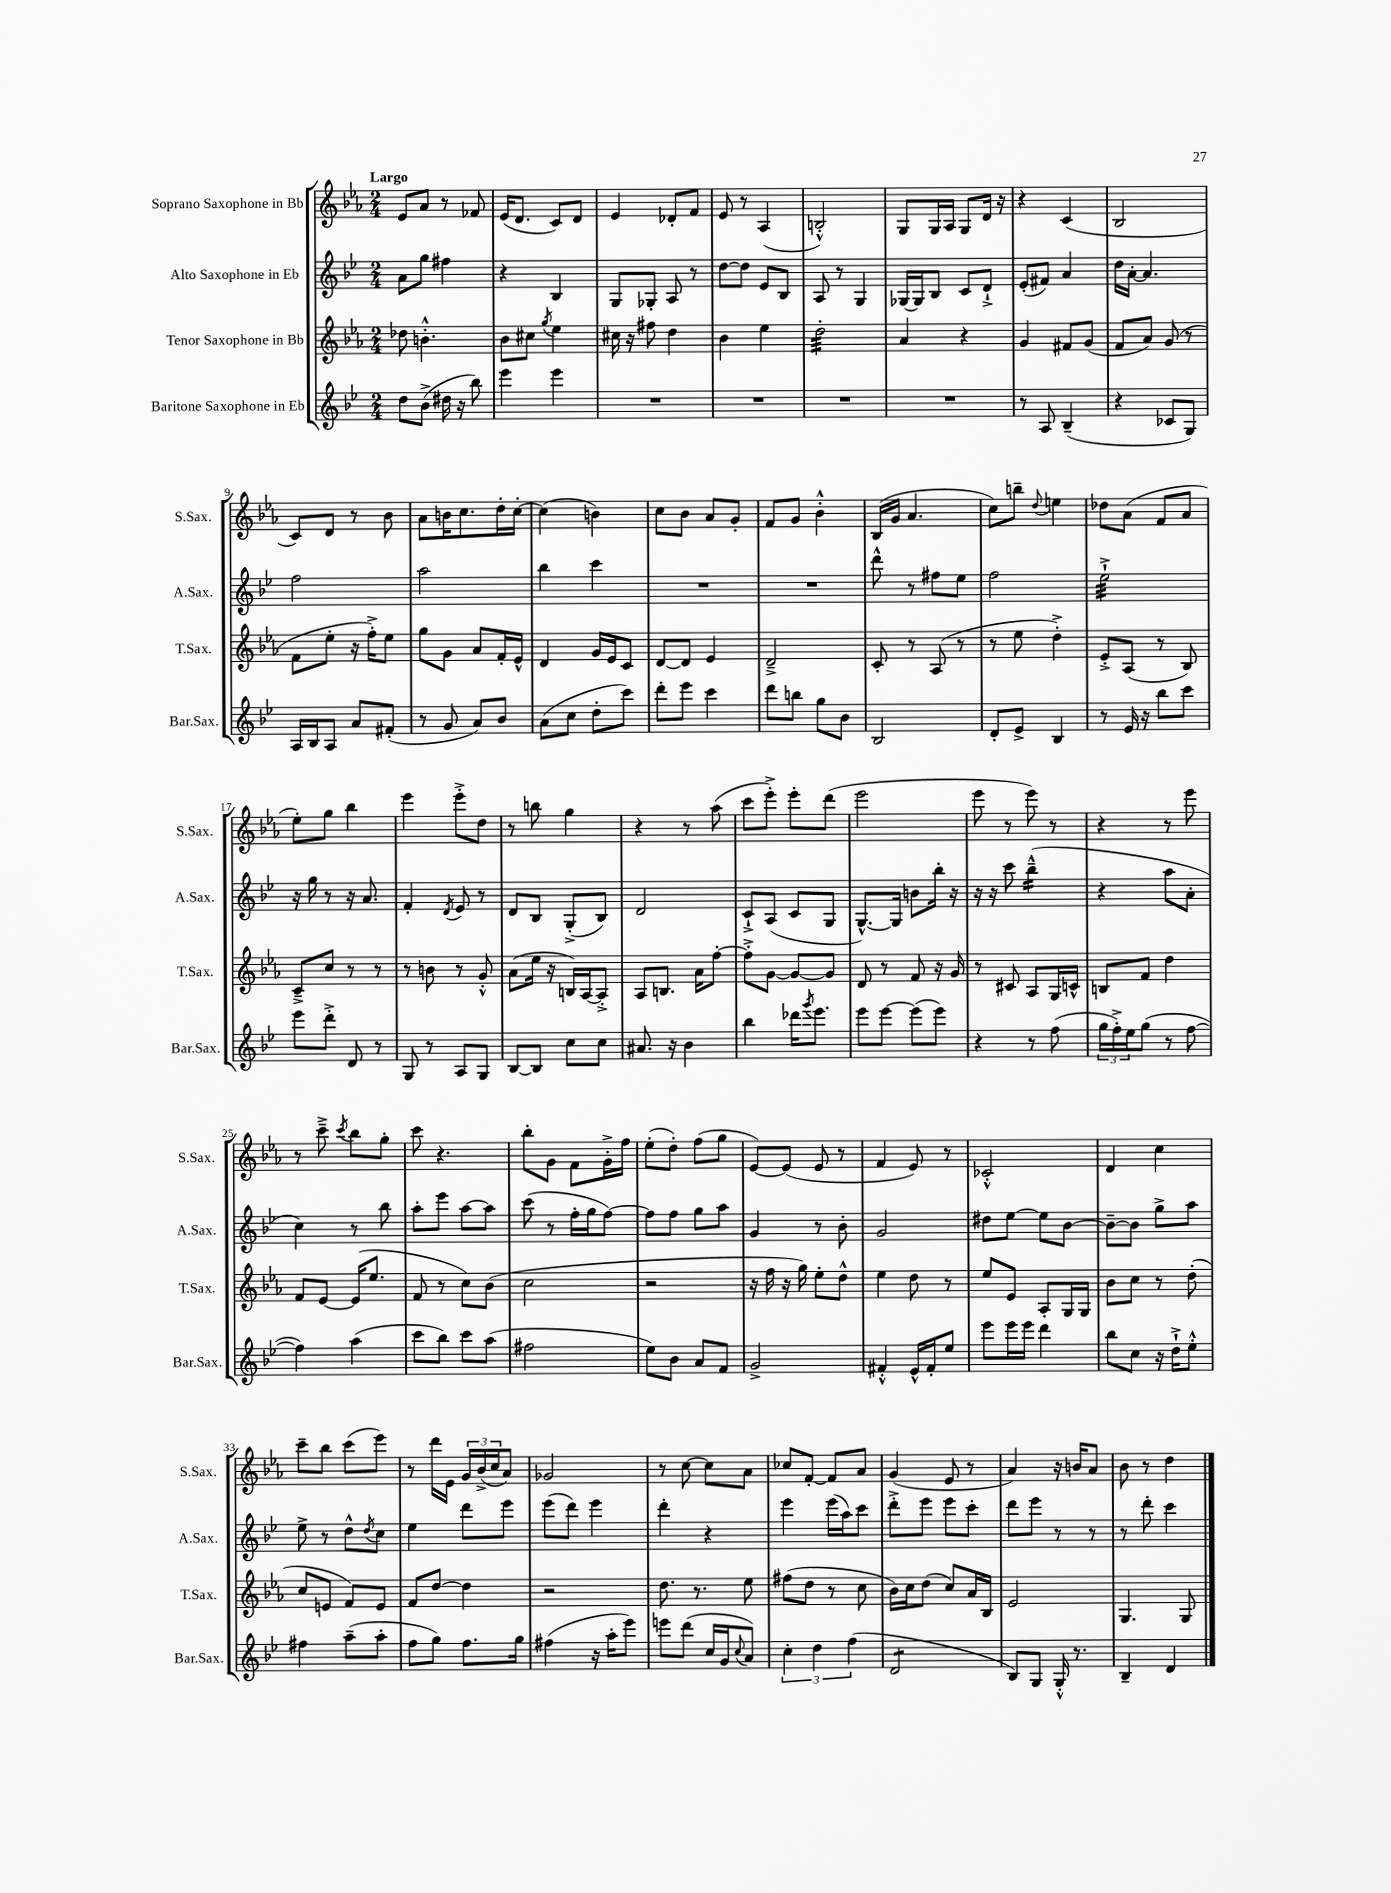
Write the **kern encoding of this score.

**kern	**kern	**kern	**kern
*staff4	*staff3	*staff2	*staff1
*clefG2	*clefG2	*clefG2	*clefG2
*k[b-e-]	*k[b-e-a-]	*k[b-e-]	*k[b-e-a-]
*M2/4	*M2/4	*M2/4	*M2/4
8dd\L	8dd-\	8a\L	8e-/L
(8b-^\J	4.b'^^\	8gg\J	8a-/J
16dd#\	.	4ff#\	8r
16r	.	.	.
8bb-\)	.	.	8f-/
=	=	=	=
4eee-\	8b-\L	4r	(16e-/LK
.	.	.	8.d/J
.	8cc#\J	.	.
.	8qgg/	.	.
4eee-\	4ee-\	4B-/	8c/L)
.	.	.	8d/J
=	=	=	=
2r	16cc#\	8G/L	4e-/
.	16r	.	.
.	8ff#\	8G-'/J	.
.	4dd\	8A/	8d-'/L
.	.	8r	8f/J
=	=	=	=
2r	4b-\	[8dd\L	8e-/
.	.	8dd\]J	8r
.	4ee-\	8e-/L	(4A-/
.	.	8B-/J	.
=	=	=	=
2r	2dd'\	8A/	2B'^^/)
.	.	8r	.
.	.	4G/	.
=	=	=	=
2r	4a-/	[16G-/LL	8G/L
.	.	16G-/]J	.
.	.	8B-/J	16G/L
.	.	.	16A-/JJ
.	4r	8c/L	8G/L
.	.	8d`^/J	16d/Jk
.	.	.	16r
=	=	=	=
8r	4g/	(8e-'/L	4r
8A/	.	8f#/J)	.
(4B-~/	8f#/L	4a/	(4c/
.	(8g/J	.	.
=	=	=	=
4r	8f/L	16dd\LL	2B-/
.	.	[16a'\JJ	.
.	8a-/J)	4.a/]	.
8c-/L	(8g/	.	.
8G/J)	8r	.	.
=	=	=	=
16A/LL	8f\L	2ff\	8c/L)
16B-/J	.	.	.
8A/J	8ee-'\J	.	8d/J
8a/L	16r	.	8r
.	16ff'^\LK)	.	.
(8f#'/J	8ee-\J	.	8b-\
=	=	=	=
8r	8gg\L	2aa\	8a-\L
8g/	8g\J	.	16b\K
.	.	.	8.cc\
8a/L)	8a-/L	.	.
8b-/J	16f'/L	.	16dd'\L
.	16e-^^/JJ	.	[16cc'\JJ
=	=	=	=
(8a\L	4d/	4bb-\	(4cc\]
8cc\J	.	.	.
8dd'\L	16g/LL	4ccc\	4b\)
.	16e-/J	.	.
8ccc\J)	8c/J	.	.
=	=	=	=
8ddd'\L	[8d/L	2r	8cc\L
8eee-\J	8d/]J	.	8b-\J
4ccc\	4e-/	.	8a-/L
.	.	.	8g'/J
=	=	=	=
8ddd\L	2d~^/	2r	8f/L
8bb\J	.	.	8g/J
8gg\L	.	.	4b-'^^\
8b-\J	.	.	.
=	=	=	=
2B-/	8c'/	8ddd^^\	(16B-/LL
.	.	.	16g/JJ
.	8r	8r	4.a-/
.	(8A-/	8ff#\L	.
.	8r	8ee-\J	.
=	=	=	=
8d'/L	8r	2ff\	8cc\L)
8e-^/J	8ee-\	.	8bb~\J
.	.	.	8qqdd/
4B-/	4dd'^\)	.	4ee\
=	=	=	=
8r	8e-'^/L	2ee-`^\	8dd-\L
16e-/	(8A-/J	.	(8a-\J
16r	.	.	.
8bb-\L	8r	.	8f/L
8ccc\J	8B-/)	.	8a-/J
=	=	=	=
8eee-\L	8c~^/L	16r	8ee-'\L)
.	.	16gg\	.
8ddd'^\J	8cc/J	8r	8gg\J
8d/	8r	16r	4bb-\
.	.	8.a/	.
8r	8r	.	.
=	=	=	=
8G/	8r	4f'/	4eee-\
8r	8b\	.	.
.	.	8qd/	.
8A/L	8r	8e-/	8eee-'^\L
8G/J	8g'^^/	8r	8dd\J
=	=	=	=
[8B-/L	(8a-\L	8d/L	8r
8B-/]J	16ee-\Jk	8B-/J	8bb\
.	16r	.	.
8cc\L	16B/LL)	(8G'^/L	4gg\
.	[16A-/J	.	.
8cc\J	8A-'^/]J	8B-/J)	.
=	=	=	=
8.a#/	8A-/L	2d/	4r
.	8.B/J	.	.
16r	.	.	.
4b-\	.	.	8r
.	16a-\LK	.	.
.	[8ff'\J	.	(8aa-\
=	=	=	=
4bb-\	8ff'^\]L	8c`^/L	8ccc\L
.	[8g\J	(8A/J	8eee-'^\J)
16ddd-\LK	8g/_L	8c/L	8eee-'\L
8qggg/	.	.	.
8.eee-\J	.	.	.
.	8g/]J	8G/J	(8ddd\J
=	=	=	=
8eee-\L	8d/	[8.G^^/L)	2eee-\
[8eee-\J	8r	.	.
.	.	16G/]Jk	.
(8eee-\]L	8f/	8b\L	.
8eee-\J)	16r	16bb-'\Jk	.
.	16g/	16r	.
=	=	=	=
4r	8r	16r	8eee-\
.	.	16r	.
.	8c#/	8ccc\	8r
8r	8A-/L	(4bb-~^^\	8eee-\)
(8ff\	16G/L	.	8r
.	16c^^/JJ	.	.
=	=	=	=
24gg\LL	8B/L	4r	4r
24ff'^\)	.	.	.
24ee-\J	.	.	.
(8gg\J	8f/J	.	.
8r	4dd\	8aa\L	8r
[8ff\	.	8a'\J	8eee-\
=	=	=	=
4ff\])	8f/L	4cc\)	8r
.	[8e-/J	.	8ccc~^\
.	.	.	8qccc/
(4aa\	(16e-/]LK	8r	8bb-\L
.	8.ee-/J	.	.
.	.	8bb-\	8gg'\J
=	=	=	=
8ccc\L	8f/	8aa'\L	8ccc\
8bb-\J)	8r	8eee-\J	4.r
8ccc\L	8cc\L)	[8aa\L	.
(8aa\J	(8b-\J	8aa\]J	.
=	=	=	=
2ff#\	2cc\	(8ccc\	8bb-'\L
.	.	8r	8g\J
.	.	16ff'\LL	8f\L
.	.	16gg\J	.
.	.	[8ff\J)	16g'^\L
.	.	.	16ff\JJ
=	=	=	=
8ee-\L)	2r	8ff\]L	(8ee-'\L
8b-\J	.	8ff\J	8dd'\J)
8a/L	.	8gg\L	(8ff\L
8f/J	.	8aa\J	8gg\J
=	=	=	=
2g^/	16r	4g/	[8e-/L)
.	16ff\	.	.
.	16r	.	(8e-/]J
.	16gg\)	.	.
.	8ee-'\L	8r	8e-/
.	8dd^^\J	8b-'\	8r
=	=	=	=
4f#'^^/	4ee-\	2g/	4f/
16e-^^/LL	8dd\	.	8e-/)
16f#'/J	.	.	.
8ee-/J	8r	.	8r
=	=	=	=
8eee-\L	8ee-/L	8dd#\L	2c-'^^/
16eee-\L	8e-/J	[8ee-\J	.
16eee-\JJ	.	.	.
4ddd\	8A-'/L	8ee-\]L	.
.	16G/L	[8b-\J	.
.	16G/JJ	.	.
=	=	=	=
8bb-\L	8b-\L	8b-~\_L	4d/
8cc\J	8cc\J	8b-\]J	.
16r	8r	8gg^\L	4cc\
16dd`^\LK	.	.	.
8ee-'^^\J	(8dd'\	8aa\J	.
=	=	=	=
4ff#\	8cc/L	8ee-^\	8ccc~\L
.	8e/J	8r	8bb-\J
(8aa~\L	8f/L)	8dd^^\L	(8ccc\L
.	.	8qdd/	.
8aa'\J	8e/J	8cc\J	8eee-\J)
=	=	=	=
8ff\L	8f/L	4ee-\	8r
8gg\J)	[8dd/J	.	16ddd\LL
.	.	.	16e-\JJ
8.ff\L	4dd\]	8ddd\L	24g/LL
.	.	.	(24b-^/
.	.	.	24cc/J
.	.	8eee-\J	8a-/J)
16gg\Jk	.	.	.
=	=	=	=
(4ff#\	2r	(8eee-\L	2g-/
.	.	8ddd\J)	.
16r	.	4eee-\	.
16aa'\LK	.	.	.
8eee-\J)	.	.	.
=	=	=	=
8eee\L	8.dd\	4ddd'\	8r
(8ddd\J	.	.	[8cc\
.	8.r	.	.
16cc/LL	.	4r	8cc\]L
16g/J	.	.	.
8qqcc/	.	.	.
8a/J)	8ee-\	.	8a-\J
=	=	=	=
6cc'\	(8ff#\L	4eee-\	8cc-/L
.	8dd\J	.	[8f'/J
6dd\	.	.	.
.	8r	(16eee-\LL	8f/]L
.	.	16aa\J)	.
(6ff\	.	.	.
.	8cc\	8ccc\J	8a-/J
=	=	=	=
2d/	16b-\LL)	8ddd'^\L	(4g/
.	16cc\J	.	.
.	(8dd\J	8eee-\J	.
.	8cc/L)	8eee-\L	8e-/
.	16a-/L	8ccc'\J	8r
.	16B-/JJ	.	.
=	=	=	=
8B-/L)	2e-/	8ddd\L	4a-/)
8G/J	.	8eee-\J	.
16G'^^/	.	8r	16r
8.r	.	.	16b/LK
.	.	8r	8a-/J
=	=	=	=
4B-~/	4.G/	8r	8b-\
.	.	8ddd'\	8r
4d/	.	4ccc\	4dd\
.	8G/	.	.
==	==	==	==
*-	*-	*-	*-
